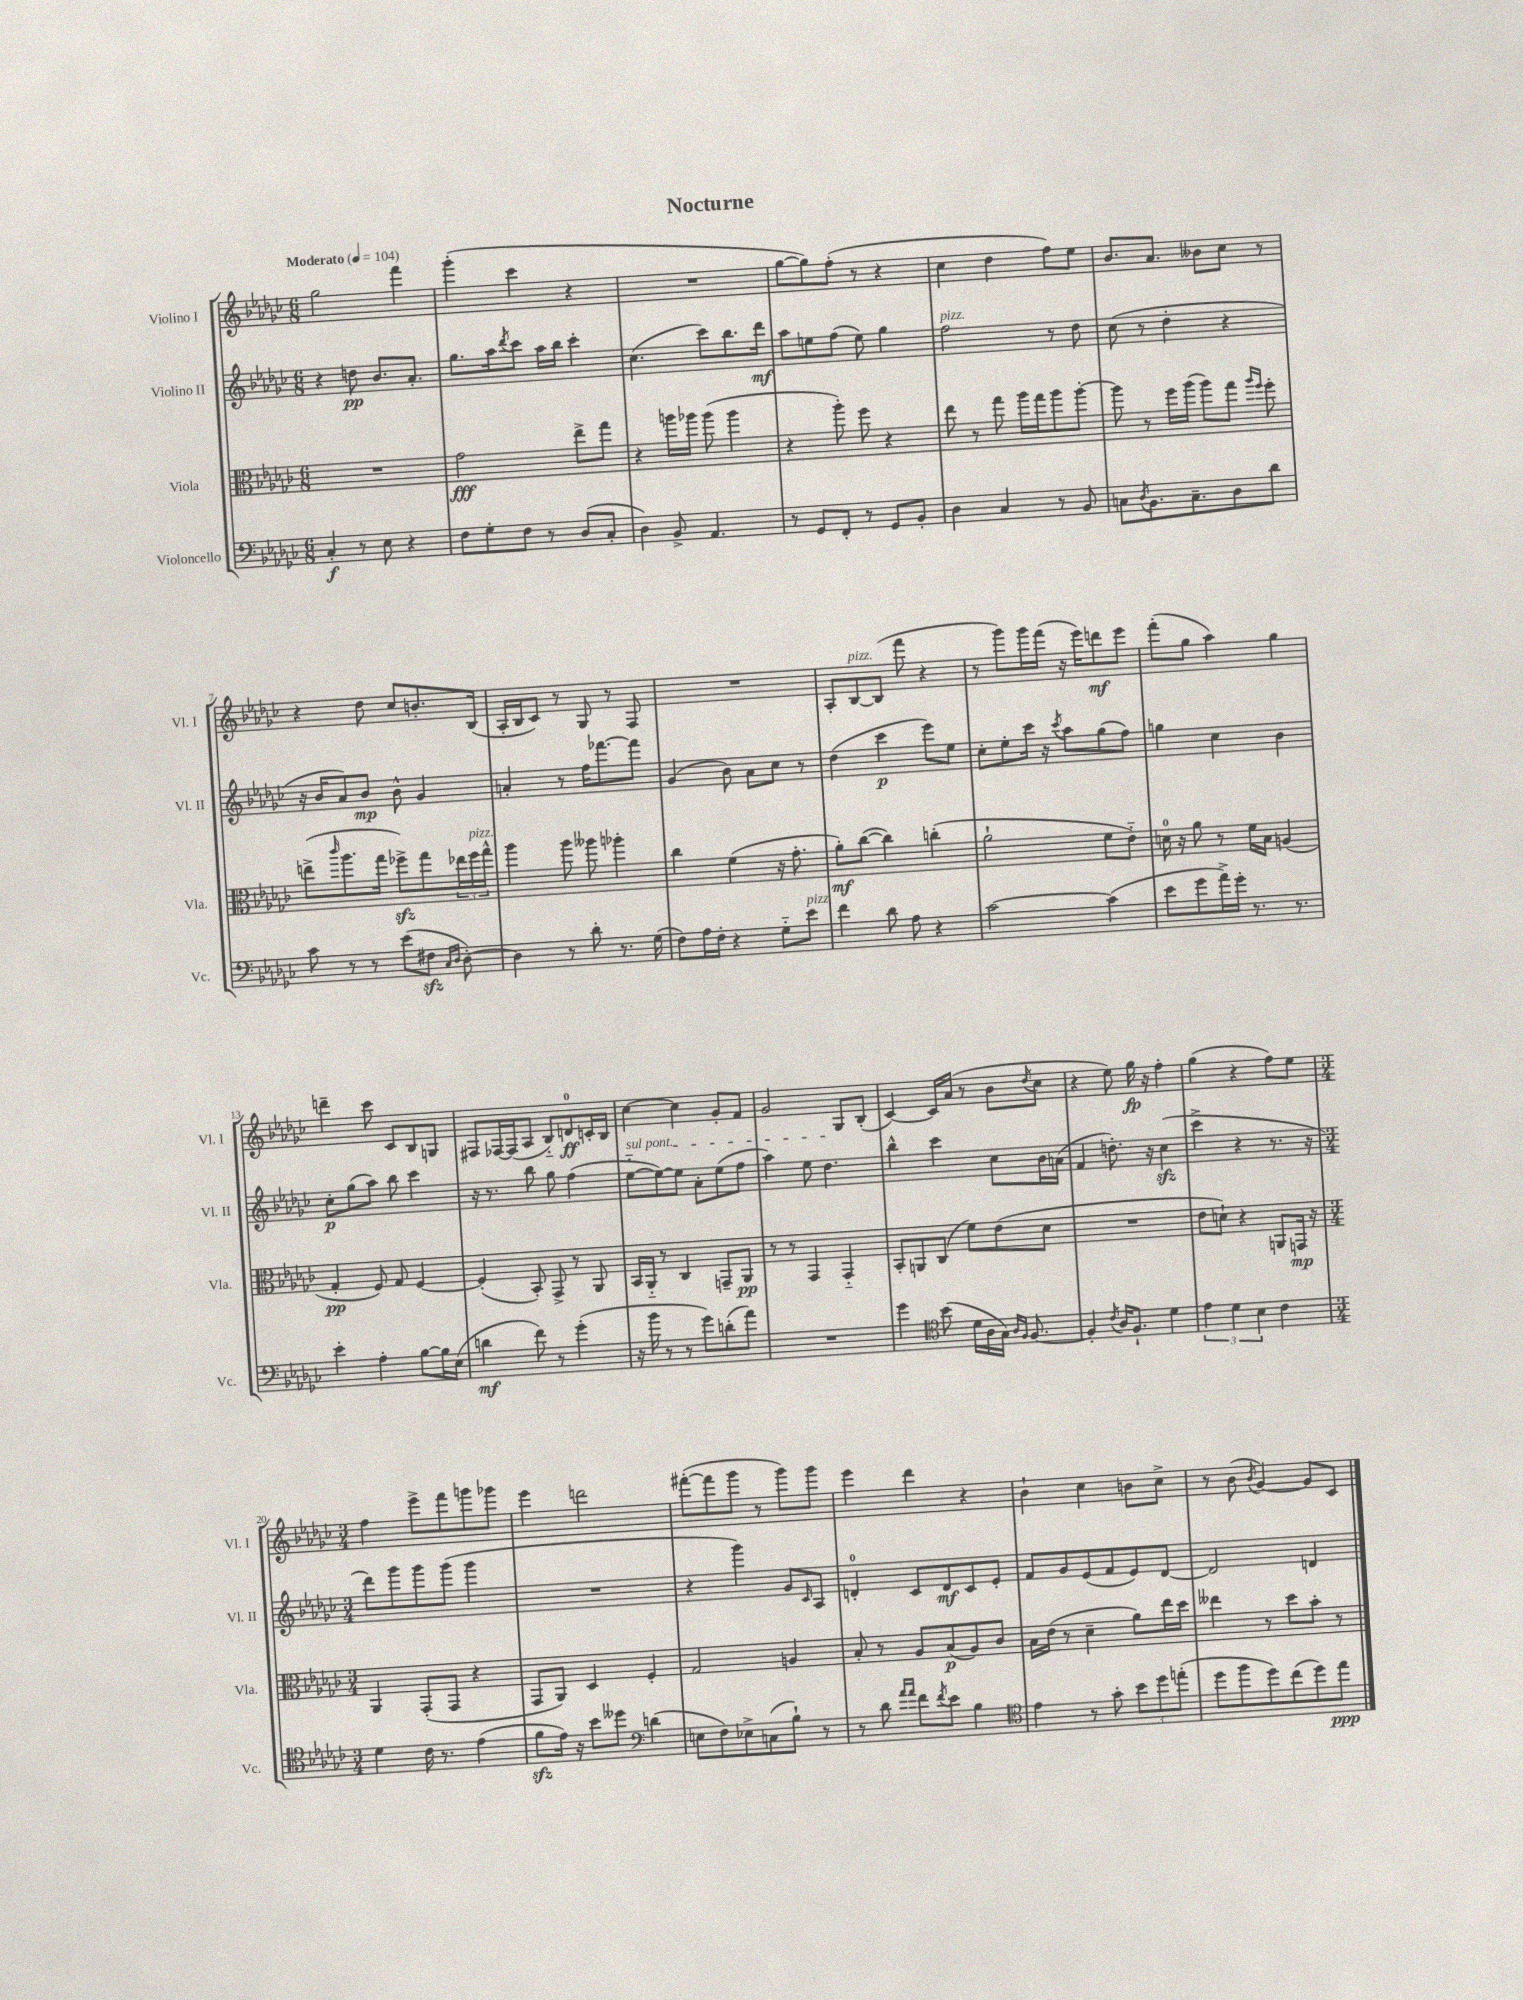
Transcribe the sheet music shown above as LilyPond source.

\header { title = "Nocturne" }
<<
\new StaffGroup <<
\new Staff = "s0" \with { instrumentName = "Violino I" shortInstrumentName = "Vl. I" } {
    \clef treble \key ges \major \numericTimeSignature \time 6/8 \tempo "Moderato" 4 = 104
    ges''2 f'''4 |
    ges'''4-.( ces'''4 r4 |
    R2. |
    ges''8~ ges''8) f''8-.( r8 r4 |
    ces''4 des''4 f''8) ees''8 |
    bes'8. aes'8. beses'8 ces''8 r8 |
    r4 des''8 ces''8 b'8.-. bes16( |
    aes16-. bes16 ces'8) r8 ges8 r8 f8 |
    R2. |
    aes8-. bes8~^\markup { \italic "pizz." } bes8( f'''8 r4 |
    r8 ges'''8) ges'''16 f'''16( r16 ees'''16) d'''8\mf ees'''8 |
    f'''8-.( ges''8 aes''4) ges''4 |
    d'''4-- ces'''8 ces'8 bes8 g8 |
    fis8 fes16~ fes16( aes8 bes8-_) d'8-0\ff c'16-. bes16 |
    ces''4~ ces''4 ges'8-. f'8 |
    ges'2 ges8 bes8-.( |
    ces'4~) ces'16 aes'16( r8 bes'8 \acciaccatura { des''8 } ces''8 |
    r4 ees''8) ges''16\fp r16 f''4-. |
    ges''4( r4 f''8) ees''8 |
    \numericTimeSignature \time 3/4 f''4 ees'''8-> f'''8 g'''8 ges'''8 |
    ees'''4 d'''2 |
    fis'''8~-.( fis'''8 ges'''8 r8 ges'''8) ges'''8 |
    ees'''4 des'''4 r4 |
    bes'4-! ces''4 b'8 ces''8-> |
    r8 bes'8( \acciaccatura { bes'8 } ges'4~) ges'8 ces'8 \bar "|." |
}
\new Staff = "s1" \with { instrumentName = "Violino II" shortInstrumentName = "Vl. II" } {
    \clef treble \key ges \major \numericTimeSignature \time 6/8
    r4 d''8\pp bes'8. aes'8.-. |
    ges''8. aes''16 \acciaccatura { des'''8 } ces'''8 aes''16 bes''16 ces'''4-. |
    ces''4.( ces'''8) bes''8. des'''16\mf |
    aes''8 e''8 f''8( e''8) ges''4 |
    f''2^\markup { \italic "pizz." } r8 des''8 |
    ces''8( r8 des''4-. r4 |
    r16 bes'16 aes'8) bes'8\mp bes'8-^ ges'4 |
    a'4-. r8 f''16 fes'''8.~ fes'''8 |
    ges'4( bes'8) aes'8 ces''8 r8 |
    des''4( ces'''4\p ees'''8) ees''8 |
    ces''8-. ees''8-. ces'''16 r16 \acciaccatura { ces'''8 } aes''8 ges''8( f''8) |
    g''4 ces''4 bes'4 |
    ces''8-.\p ges''8( aes''8) bes''8 ces'''4 |
    r16 r8. bes''8 ges''8 f''4( |
    \once \override TextSpanner.bound-details.left.text = \markup { \italic "sul pont." } ees''8~-_\startTextSpan ees''8~) ees''8 aes'8-. ees''8( f''8 |
    aes''4) ees''8 des''4.\stopTextSpan |
    bes''4-^ ces'''4 ces''8 bes'16 a'16( |
    f'4 d''8.-.) r16 ces''4\sfz( |
    ces'''4-> r4 r8. r16 |
    \numericTimeSignature \time 3/4 des'''8) ges'''8 ges'''8 ges'''8( ges'''4 |
    R2. |
    r4 ges'''4) ges'8 \grace { ces'16 } aes8 |
    d'4-0-. ces'8 d'8\mf ces'8 ees'8-. |
    f'8 ges'8 ees'8( f'8 ees'8) des'8~ |
    des'2 d'4 \bar "|." |
}
\new Staff = "s2" \with { instrumentName = "Viola" shortInstrumentName = "Vla." } {
    \clef alto \key ges \major \numericTimeSignature \time 6/8
    R2. |
    ges'2\fff ees''8-> ges''8 |
    r4 a''16 aes''16 aes''8( aes''4 |
    r4 aes''8-.) f''8 r4 |
    ees''8 r8 ges''8 aes''16 ges''16 aes''8 aes''8~-. |
    aes''8 r8 f''16 aes''16( aes''8) ges''8 \grace { aes''16 f''16 } f''8-. |
    e''8->( \grace { ces'''16 } aes''8. ges''16 fes''8->\sfz) ges''8 \tuplet 3/2 { ees''16 fes''16^\markup { \italic "pizz." } ges''16-^ } |
    aes''4 aes''8 aeses''8 aes''4-. |
    ces''4 f'4( r16 ges'8.-. |
    aes'8-.\mf) ces''8~( ces''4) c''4-.( |
    aes'2-! f'8 ees'8-_) |
    d'16-0 r16 aes'8 r8 f'16 bes16 a4( |
    ges4-.\pp f8) ges8 f4~ |
    f4-.( bes,8-.) ges,8-> r8 aes,8 |
    bes,16 aes,16-_ r8 ces4 g,8-- aes,8\pp |
    r8 r8 ges,4 ges,4-_ |
    bes,8-. a,8 ces8( f'8) ees'8( des'8 |
    R2. |
    ees'8 d'8-!) r4 a,8 g,16\mp r16 |
    \numericTimeSignature \time 3/4 aes,4 ges,8-.( ges,8 r4 |
    ges,8 aes,8) des4 f4-. |
    ges2 a4 |
    bes8-. r8 aes8 bes8\p( aes8) ces'8 |
    bes16 ees'16( r8 des'4-- aes'8) ees''16 des''16 |
    eeses''4 r8 des''8 bes'8-. r8 \bar "|." |
}
\new Staff = "s3" \with { instrumentName = "Violoncello" shortInstrumentName = "Vc." } {
    \clef bass \key ges \major \numericTimeSignature \time 6/8
    ces4-.\f r8 ees8 r4 |
    f8 ges8-. f8 r8 des8( ces8-. |
    des4) bes,8-> aes,4. |
    r8 ges,8 f,8-. r8 ges,8 bes,8-. |
    des4 ces4 r8 bes,8 |
    c8 \acciaccatura { des8 } bes,8. c8.-- des8 des'8 |
    ces'8 r8 r8 ees'8( fis8\sfz \grace { ces16 des16 } des8~-.) |
    des4 r8 des'8-. r8. ges16( |
    f8) aes16 f16-. r4 ges8-_ ees'8^\markup { \italic "pizz." } |
    f'4 des'8 aes8 r4 |
    ces'2~ ces'4( |
    ees'8 ges'8 aes'16->) ges'16-. r8. r8. |
    ees'4-. aes4-. bes8~ bes16 ees16( |
    d'4\mf f'8) r8 ges'4-.( |
    r16 bes'16 r8 r8 ges'8) d'8-.( aes'8) |
    R2. |
    ges'4 \clef tenor bes'8( des'16 aes16 ges16) \grace { aes16 f16 } f8.~ |
    f4-. \acciaccatura { ces'8 } aes16 f8.-! des'4 |
    \tuplet 3/2 { ees'4 des'4 bes4 } ces'4 |
    \numericTimeSignature \time 3/4 des'4 ces'16 r8. ees'4( |
    f'8\sfz ees'16) r16 bes'8 deses''8 \clef bass d'4( |
    e8 f8) ees8-> c8( bes8-!) r8 |
    r8 des'8 \grace { aes'16 aes'16 } f'8 \acciaccatura { f'8 } ees'8 bes4 |
    \clef tenor ees'4 r8 ges'8-. \tuplet 3/2 { bes'8 des''8 e''8-.( } |
    des''8 f''8 des''8) ces''8( des''8) ees''8\ppp \bar "|." |
}
>>
>>
